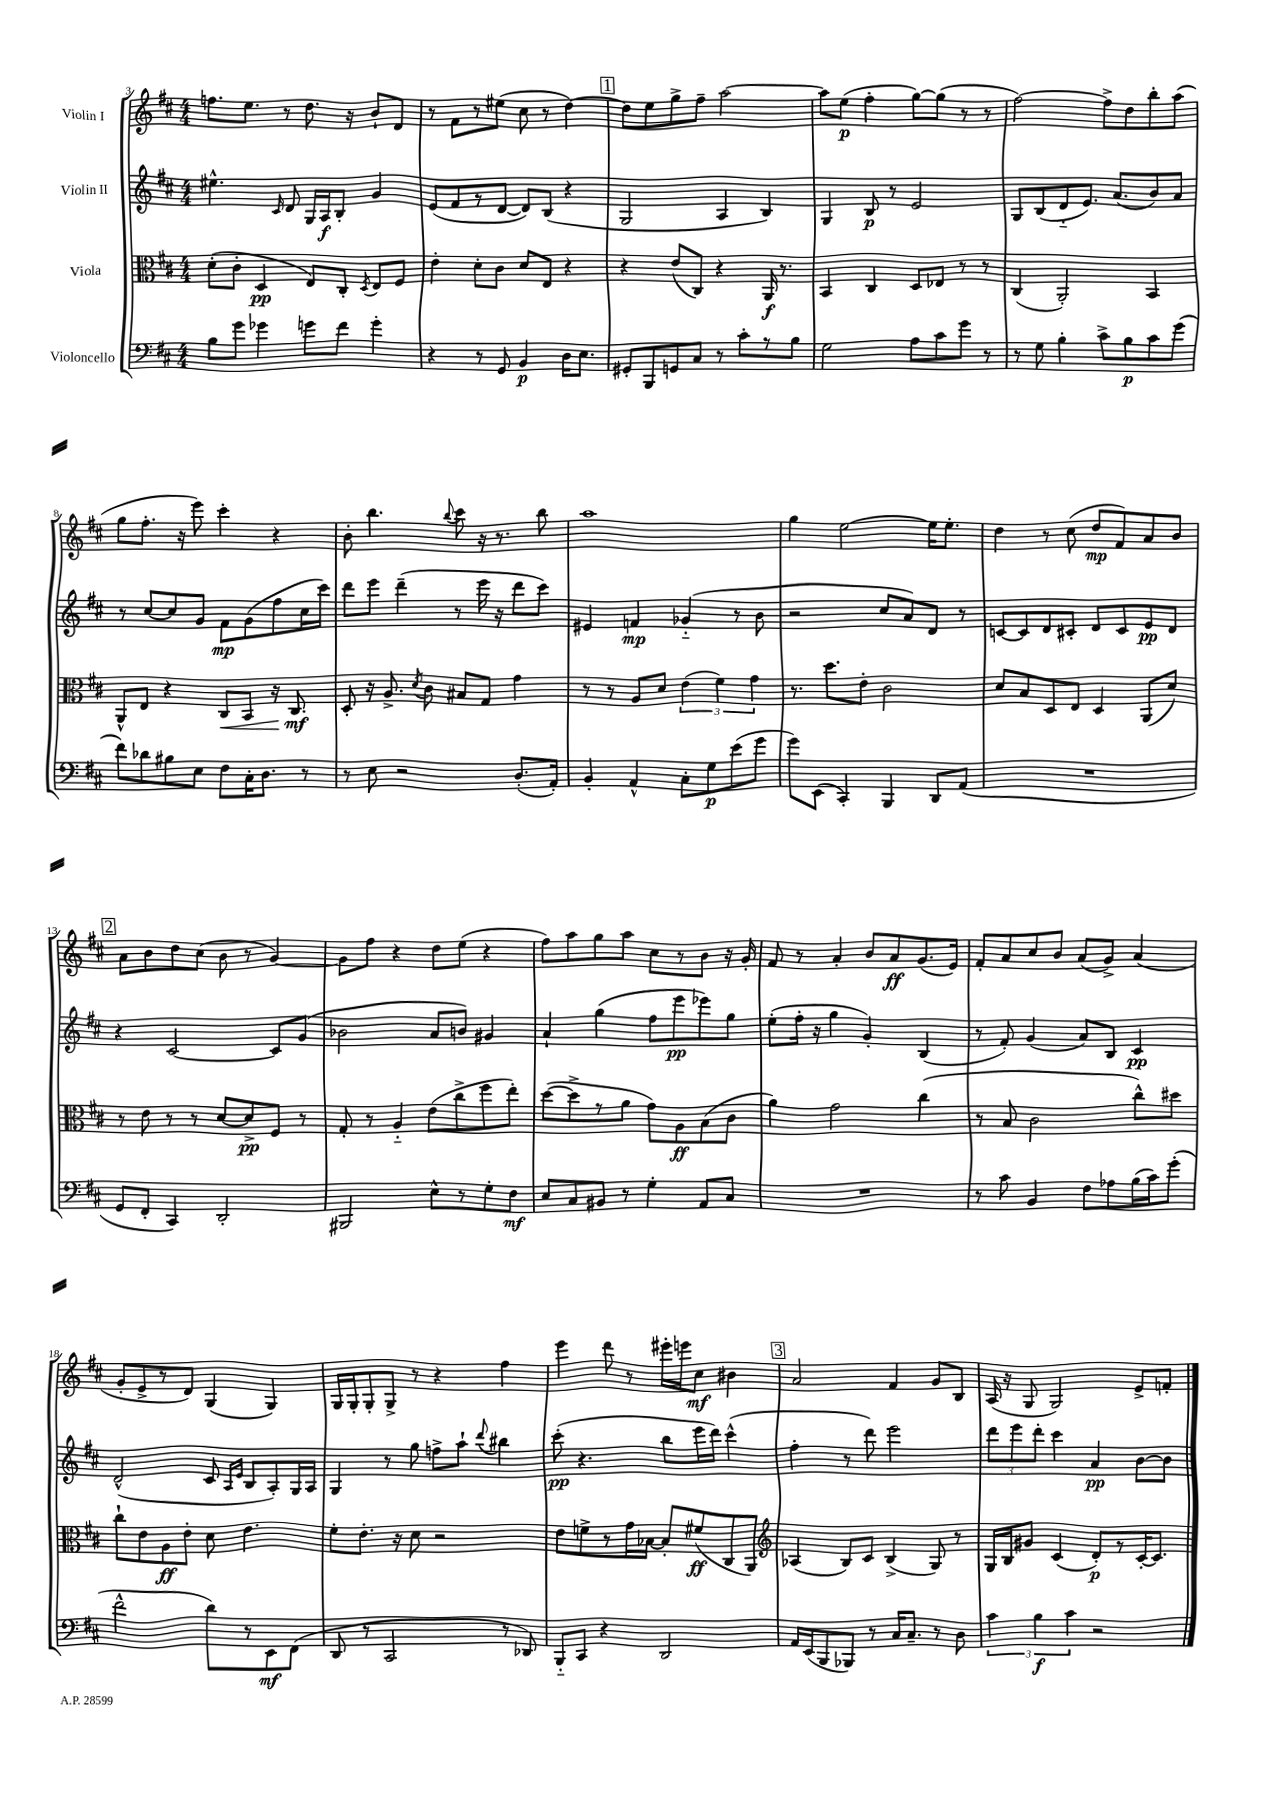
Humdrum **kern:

**kern	**dynam	**kern	**dynam	**kern	**dynam	**kern	**dynam
*part4	*part4	*part3	*part3	*part2	*part2	*part1	*part1
*staff4	*staff4	*staff3	*staff3	*staff2	*staff2	*staff1	*staff1
*I"Violoncello	*	*I"Viola	*	*I"Violin II	*	*I"Violin I	*
*clefF4	*	*clefC3	*	*clefG2	*	*clefG2	*
*k[f#c#]	*	*k[f#c#]	*	*k[f#c#]	*	*k[f#c#]	*
*M4/4	*	*M4/4	*	*M4/4	*	*M4/4	*
=3	=3	=3	=3	=3	=3	=3	=3
8B\L	.	(8d'\L	.	4.ee#X^^\	.	8.ffn\L	.
8g\J	.	8c#'\J	.	.	.	.	.
.	.	.	.	.	.	8.ee\J	.
4g-X\	.	4D/	pp	.	.	.	.
.	.	.	.	16qqc#/	.	.	.
.	.	.	.	8d/	.	8r	.
8gn\L	.	8E/L)	.	16G/LL	.	8.dd\	.
.	.	.	.	16A/J	f	.	.
8f#\J	.	8C#'/J	.	8B'/J	.	.	.
.	.	.	.	.	.	16r	.
.	.	8qD/	.	.	.	.	.
4g'\	.	8E/L	.	4g/	.	8b`/L	.
.	.	8F#/J	.	.	.	8d/J	.
=4	=4	=4	=4	=4	=4	=4	=4
4r	.	4e'\	.	(8e/L	.	8r	.
.	.	.	.	8f#/	.	8f#\L	.
8r	.	8d'\L	.	8r	.	8r	.
8GG/	.	8c#\J	.	[8d/J	.	(8ee#X\J	.
4BB/	p	8d/L	.	8d/L])	.	8cc#\	.
.	.	8E/J	.	(8B/J	.	8r	.
16D\KL	.	4r	.	4r	.	[4dd\)	.
8.E\J	.	.	.	.	.	.	.
!!LO:REH:place=s1:t=1
=5	=5	=5	=5	=5	=5	=5	=5
8GG#X'/L	.	4r	.	2G/	.	8dd\L]	.
8BBB/	.	.	.	.	.	8ee\	.
8GGn/	.	(8e/L	.	.	.	8gg^\	.
8C#/J	.	8C#/J)	.	.	.	8ff#~\J	.
8r	.	4r	.	4A/	.	[2aa\	.
8c#'\L	.	.	.	.	.	.	.
8r	.	16AA/	f	4B/)	.	.	.
.	.	8.r	.	.	.	.	.
8B\J	.	.	.	.	.	.	.
=6	=6	=6	=6	=6	=6	=6	=6
2G\	.	4BB/	.	4G/	.	8aa\L]	.
.	.	.	.	.	.	(8ee\J	p
.	.	4C#/	.	8B/	p	4ff#'\	.
.	.	.	.	8r	.	.	.
8A\L	.	8D/L	.	2e/	.	[8gg\L)	.
8c#\	.	8E-X/J	.	.	.	(8gg\J]	.
8g\J	.	8r	.	.	.	8r	.
8r	.	8r	.	.	.	8r	.
=7	=7	=7	=7	=7	=7	=7	=7
8r	.	(4C#/	.	8G/L	.	[2ff#\)	.
8G\	.	.	.	(8B/	.	.	.
4B'\	.	2AA'/)	.	8d/	.	.	.
.	.	.	.	8.e/J)	.	.	.
8c#^\L	.	.	.	.	.	8ff#^\L]	.
.	.	.	.	(8.a/L	.	.	.
8B\	p	.	.	.	.	8dd\	.
8c#\	.	4BB/	.	8b/)	.	8bb'\	.
(8g\J	.	.	.	8a/J	.	(8aa\J	.
!!LO:LB:g=z
=8	=8	=8	=8	=8	=8	=8	=8
8f#\L)	.	8AA^^/L	.	8r	.	8gg\L	.
8d-X\	.	8E/J	.	[8cc#/L	.	8.ff#'\J	.
8B#X\	.	4r	.	8cc#/]	.	.	.
.	.	.	.	.	.	16r	.
8E\J	.	.	.	8g/J	.	8eee\)	.
!	!	!	!LO:HP:b	!	!	!	!
8F#\L	.	8C#/L	<	8f#\L	mp	4ccc#'\	.
16C#'\K	.	8BB/J	.	(8g\	.	.	.
8.D\J	.	.	.	.	.	.	.
.	.	16r	.	8ff#\	.	4r	.
.	.	8.C#/	mf	.	.	.	.
8r	.	.	.	16cc#\L	.	.	.
.	.	.	.	16ccc#\JJ)	.	.	.
.	.	.	[	.	.	.	.
=9	=9	=9	=9	=9	=9	=9	=9
8r	.	8D'/	.	8ddd\L	.	8b'\	.
8E\	.	16r	.	8eee\J	.	4.bb\	.
.	.	8.A^/	.	.	.	.	.
2r	.	.	.	(4ddd~\	.	.	.
.	.	8qd/	.	.	.	.	.
.	.	8c#\	.	.	.	.	.
.	.	.	.	.	.	8qqbb/	.
.	.	8B#X/L	.	8r	.	8ccc#\	.
.	.	8G/J	.	16eee\	.	16r	.
.	.	.	.	16r	.	8.r	.
(8.D'/L	.	4g\	.	8ddd\L	.	.	.
.	.	.	.	8ccc#\J)	.	8bb\	.
16AA'/Jk)	.	.	.	.	.	.	.
=10	=10	=10	=10	=10	=10	=10	=10
4BB'/	.	8r	.	4e#X/	.	1aa	.
.	.	8r	.	.	.	.	.
4AA^^/	.	8A/L	.	4fn/	mp	.	.
.	.	8d/J	.	.	.	.	.
8C#'\L	.	(6e\	.	(4g-X/	.	.	.
8G\	p	.	.	.	.	.	.
.	.	6f#\)	.	.	.	.	.
(8e\	.	.	.	8r	.	.	.
.	.	6g\	.	.	.	.	.
8g\J	.	.	.	8b\	.	.	.
=11	=11	=11	=11	=11	=11	=11	=11
8g\L)	.	8.r	.	2r	.	4gg\	.
(8EE\J	.	.	.	.	.	.	.
.	.	8.dd\L	.	.	.	.	.
4CC#'/)	.	.	.	.	.	[2ee\	.
.	.	8e'\J	.	.	.	.	.
4BBB/	.	2c#\	.	8cc#/L	.	.	.
.	.	.	.	8a/)	.	.	.
8DD/L	.	.	.	8d/J	.	16ee\KL]	.
.	.	.	.	.	.	8.ee'\J	.
(8AA/J	.	.	.	8r	.	.	.
=12	=12	=12	=12	=12	=12	=12	=12
1r	.	8d/L	.	[8cn/L	.	4dd\	.
.	.	8B/	.	8c/]	.	.	.
.	.	8D/	.	8d/	.	8r	.
.	.	8E/J	.	8c#X'/J	.	(8cc#\	.
.	.	4D/	.	8d/L	.	8dd/L	mp
.	.	.	.	8c#/	.	8f#/)	.
.	.	(8AA/L	.	8e/	pp	8a/	.
.	.	8d/J)	.	8d/J	.	8b/J	.
!!LO:LB:g=z
!!LO:REH:place=s1:t=2
=13	=13	=13	=13	=13	=13	=13	=13
8GG/L	.	8r	.	4r	.	8a\L	.
8FF#'/J	.	8e\	.	.	.	8b\	.
4CC#/)	.	8r	.	[2c#/	.	8dd\	.
.	.	8r	.	.	.	(8cc#\J	.
2DD'/	.	[8d/L	.	.	.	8b\	.
.	.	8d^/]	pp	.	.	8r	.
.	.	8F#/J	.	8c#/L]	.	[4g/)	.
.	.	8r	.	(8g/J	.	.	.
=14	=14	=14	=14	=14	=14	=14	=14
2BBB#X/	.	8G'/	.	2b-X\	.	8g\L]	.
.	.	8r	.	.	.	8ff#\J	.
.	.	4A/	.	.	.	4r	.
8E^^\L	.	(8e\L	.	8a/L	.	8dd\L	.
8r	.	8cc#^\	.	8bn/J)	.	(8ee\J	.
8G'\	.	8ff#\	.	4g#X/	.	4r	.
8F#\J	mf	8ee'\J)	.	.	.	.	.
=15	=15	=15	=15	=15	=15	=15	=15
8E/L	.	([8dd\L	.	4a`/	.	8ff#\L)	.
8C#/	.	8dd^\]	.	.	.	8aa\	.
8BB#X/J	.	8r	.	(4gg\	.	8gg\	.
8r	.	8a\J	.	.	.	8aa\J	.
4G'\	.	8g\L)	.	8ff#\L	.	8cc#\L	.
.	.	8A\	ff	8eee\	pp	8r	.
8AA/L	.	(8B\	.	8eee-X\)	.	8b\J	.
8C#/J	.	8c#\J	.	8gg\J	.	16r	.
.	.	.	.	.	.	16g'/	.
=16	=16	=16	=16	=16	=16	=16	=16
1r	.	4a\)	.	(8ee'\L	.	8f#/	.
.	.	.	.	16ff#'\Jk	.	8r	.
.	.	.	.	16r	.	.	.
.	.	2g\	.	4gg\	.	4a'/	.
.	.	.	.	4g'/)	.	8b/L	.
.	.	.	.	.	.	8a/	ff
.	.	(4cc#\	.	(4B/	.	(8.g/	.
.	.	.	.	.	.	16e/Jk)	.
=17	=17	=17	=17	=17	=17	=17	=17
8r	.	8r	.	8r	.	8f#'/L	.
8c#\	.	8B/	.	8f#'/)	.	8a/	.
4BB/	.	2c#\	.	(4g/	.	8cc#/	.
.	.	.	.	.	.	8b/J	.
8F#\L	.	.	.	8a/L)	.	(8a/L	.
8A-X\	.	.	.	8B/J	.	8g^/J)	.
(16B\L	.	8cc#^^\L)	.	4c#/	pp	(4a/	.
16c#\J)	.	.	.	.	.	.	.
(8g'\J	.	8dd#X\J	.	.	.	.	.
!!LO:LB:g=z
=18	=18	=18	=18	=18	=18	=18	=18
2f#^^\	.	8cc#`\L	.	(2d^^/	.	8g'/L	.
.	.	8e\	.	.	.	8e^/	.
.	.	8A\	ff	.	.	8r	.
.	.	8e'\J	.	.	.	8d/J)	.
8d\L)	.	8d\	.	8c#/	.	(4G/	.
.	.	.	.	16qqA/LL	.	.	.
.	.	.	.	16qqe/JJ	.	.	.
8r	.	4.e\	.	8B/L	.	.	.
8EE\	mf	.	.	8A'/)	.	4G/)	.
(8FF#\J	.	.	.	16G/L	.	.	.
.	.	.	.	16A/JJ	.	.	.
=19	=19	=19	=19	=19	=19	=19	=19
8DD/	.	8f#'\L	.	4G/	.	16G/LL	.
.	.	.	.	.	.	16G'/J	.
8r	.	8.e'\J	.	.	.	8G'/	.
2CC#/	.	.	.	8r	.	8G^/J	.
.	.	16r	.	.	.	.	.
.	.	8d\	.	8gg\	.	8r	.
.	.	2r	.	8ffn^\L	.	4r	.
.	.	.	.	8aa`\J	.	.	.
.	.	.	.	8qqddd/	.	.	.
8r	.	.	.	4bb#X\	.	4ff#\	.
8DD-X/)	.	.	.	.	.	.	.
=20	=20	=20	=20	=20	=20	=20	=20
8BBB/L	.	8e\L	.	(8ccc#'\	pp	4eee\	.
8CC#/J	.	8fn^\	.	4.r	.	.	.
4r	.	8r	.	.	.	8ddd\	.
.	.	16g\L	.	.	.	8r	.
.	.	[16B-X\JJ	.	.	.	.	.
2DD/	.	8B-'/L]	.	8bb\L	.	16eee#X'\LL	.
.	.	.	.	.	.	16eeen\J	.
.	.	(8f#X/	ff	16eee\L	.	8cc#\J	mf
.	.	.	.	16ddd\JJ)	.	.	.
.	.	8C#/	.	(4ccc#^^\	.	4b#X\	.
.	.	8AA/J)	.	.	.	.	.
!!LO:REH:place=s1:t=3
=21	=21	=21	=21	=21	=21	=21	=21
*	*	*clefG2	*	*	*	*	*
16AA/LL	.	(4A-X/	.	4ff#'\	.	2a/	.
(16EE/J	.	.	.	.	.	.	.
8BBB/	.	.	.	.	.	.	.
8BBB-X/J)	.	8B/L)	.	8r	.	.	.
8r	.	8c#/J	.	8ddd\)	.	.	.
16C#/KL	.	(4B^/	.	2eee\	.	4f#/	.
8.C#~/J	.	.	.	.	.	.	.
8r	.	8G/)	.	.	.	8g/L	.
8D\	.	8r	.	.	.	8B/J	.
=22	=22	=22	=22	=22	=22	=22	=22
6c#\	.	16G/LL	.	12ddd\L	.	(16A/	.
.	.	16B/J	.	.	.	16r	.
.	.	.	.	12eee\	.	.	.
.	.	8g#X/J	.	.	.	8G/	.
6B\	f	.	.	12ddd'\J	.	.	.
.	.	(4c#/	.	4ccc#\	.	2G/)	.
6c#\	.	.	.	.	.	.	.
2r	.	8d'/L)	p	4a/	pp	.	.
.	.	8r	.	.	.	.	.
.	.	[16c#'/K	.	[8b\L	.	8e^/L	.
.	.	8.c#/J]	.	.	.	.	.
.	.	.	.	8b\J]	.	8fn'/J	.
==	==	==	==	==	==	==	==
*-	*-	*-	*-	*-	*-	*-	*-
